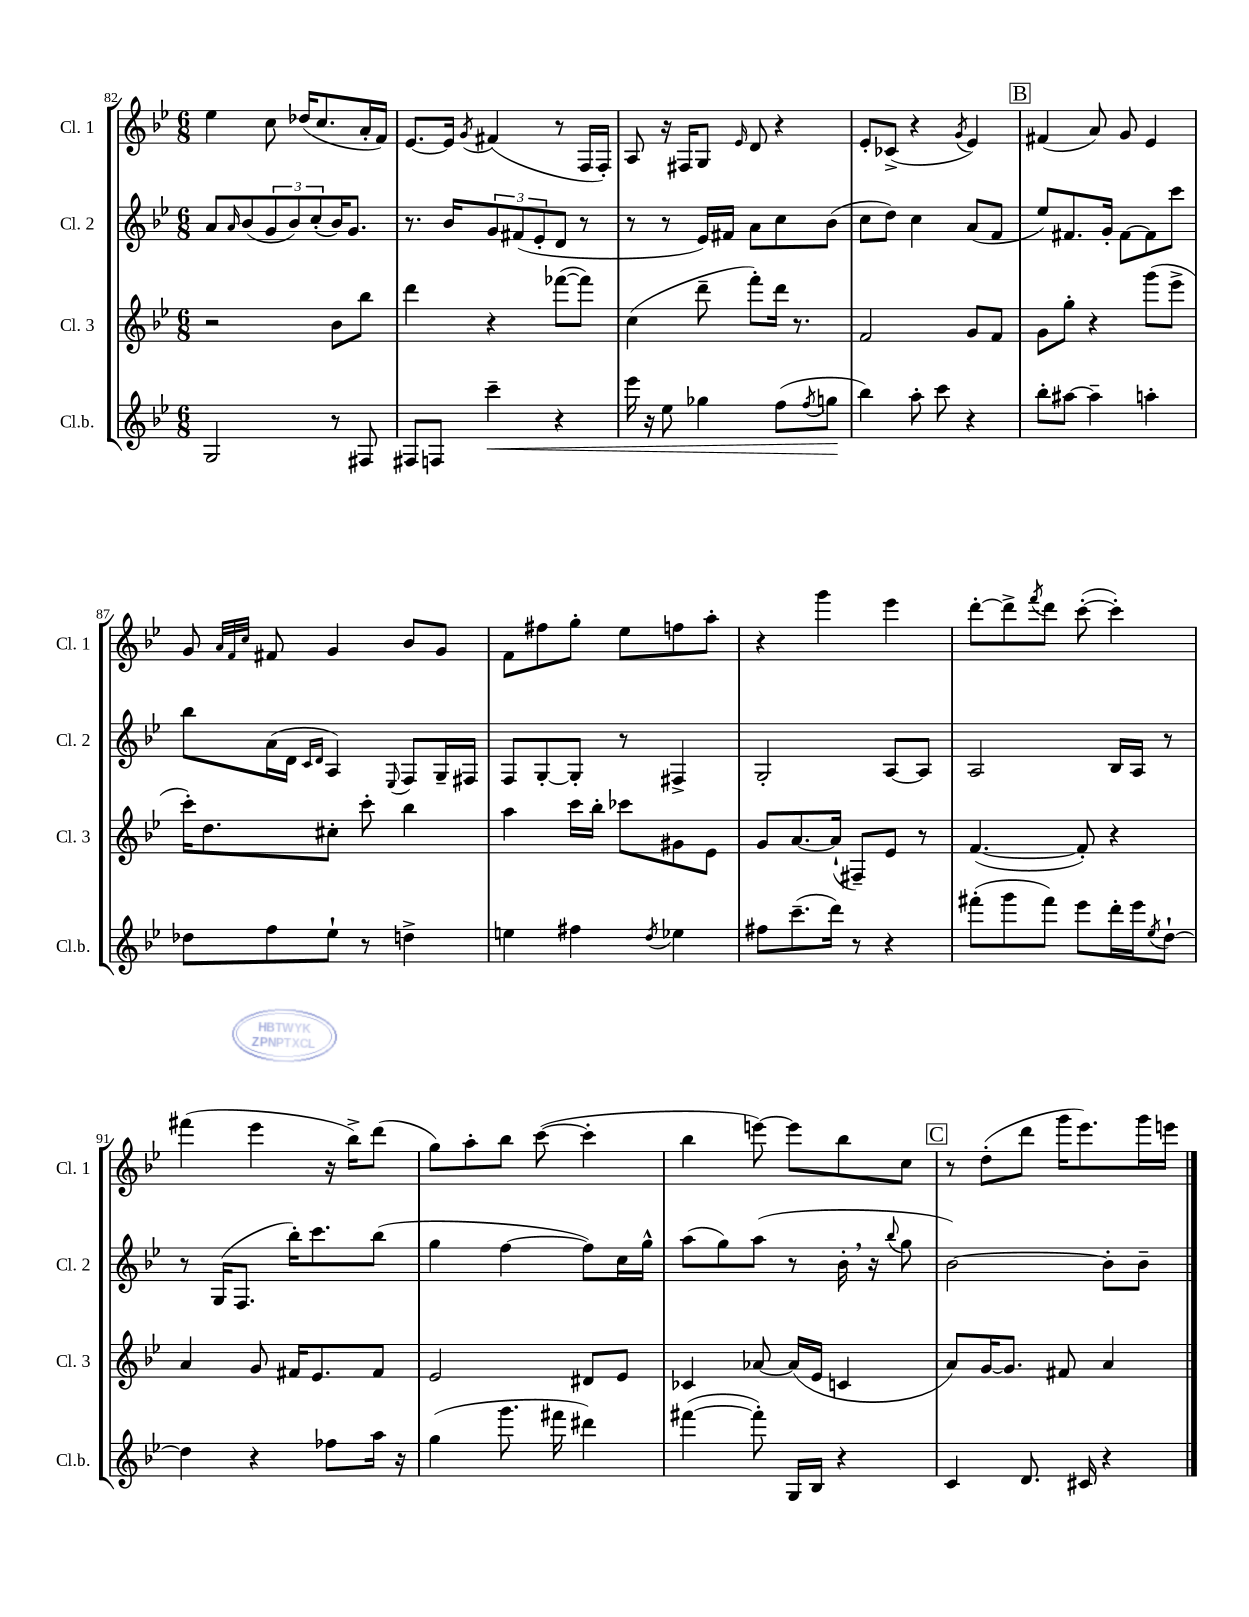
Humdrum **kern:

**kern	**dynam	**kern	**kern	**kern
*part4	*part4	*part3	*part2	*part1
*staff4	*staff4	*staff3	*staff2	*staff1
*I"Cl.b.	*	*I"Cl. 3	*I"Cl. 2	*I"Cl. 1
*I'Cl.b.	*	*I'Cl. 3	*I'Cl. 2	*I'Cl. 1
*clefG2	*	*clefG2	*clefG2	*clefG2
*k[b-e-]	*	*k[b-e-]	*k[b-e-]	*k[b-e-]
*M6/8	*	*M6/8	*M6/8	*M6/8
=82	=82	=82	=82	=82
2G/	.	2r	8a/L	4ee-\
.	.	.	16qqa/	.
.	.	.	(8b-/	.
.	.	.	12g/	8cc\
.	.	.	12b-/)	.
.	.	.	.	(16dd-X/KL
.	.	.	(12cc'/	.
.	.	.	.	8.cc/
8r	.	8b-\L	16b-/K)	.
.	.	.	8.g/J	.
8F#X/	.	8bb-\J	.	16a'/L
.	.	.	.	16f/JJ)
=83	=83	=83	=83	=83
8F#X/L	.	4ddd\	8.r	[8.e-/L
8Fn/J	.	.	.	.
.	.	.	16b-/KL	16e-/Jk]
.	.	.	.	8qg/
!	!LO:HP:b	!	!	!
4ccc~\	<	4r	12g/	(4f#X/
.	.	.	(12f#X/	.
.	.	.	12e-'/	.
4r	.	([8fff-X\L	8d/J	8r
.	.	8fff-\J])	8r	16F/LL
.	.	.	.	16F'/JJ)
=84	=84	=84	=84	=84
16eee-\	.	(4cc\	8r	8A/
16r	.	.	.	.
8ee-\	.	.	8r	16r
.	.	.	.	16F#X/KL
4gg-X\	.	8ddd~\	16e-/LL)	8G/J
.	.	.	16f#X/JJ	.
.	.	.	.	16qqe-/
.	.	8fff'\L)	8a\L	8d/
(8ff\L	.	16ddd\Jk	8cc\	4r
.	.	8.r	.	.
8qff/	.	.	.	.
8ggn\J	.	.	(8b-\J	.
.	[	.	.	.
=85	=85	=85	=85	=85
4bb-\)	.	2f/	8cc\L	8e-'/L
.	.	.	8dd\J)	(8c-X^/J
8aa'\	.	.	4cc\	4r
8ccc\	.	.	.	.
.	.	.	.	8qg/
4r	.	8g/L	(8a/L	4e-/)
.	.	8f/J	8f/J	.
!!LO:REH:place=s1:t=B
=86	=86	=86	=86	=86
8bb-'\L	.	8g\L	8ee-/L)	(4f#X/
[8aa#X\J	.	8gg'\J	8.f#X/	.
4aa#~\]	.	4r	.	8a/)
.	.	.	16g'/Jk	.
.	.	.	[8f#\L	8g/
4aan'\	.	(8ggg\L	8f#\]	4e-/
.	.	8eee-^\J	8ccc\J	.
!!LO:LB:g=z
=87	=87	=87	=87	=87
8dd-X\L	.	16ccc'\KL)	8bb-\L	8g/
.	.	8.dd\	.	.
.	.	.	.	32qqa/LLL
.	.	.	.	32qqf/
.	.	.	.	32qqcc/JJJ
8ff\	.	.	(16a\L	8f#X/
.	.	.	16d\JJ	.
.	.	.	16qqc/LL	.
.	.	.	16qqd/JJ	.
8ee-`\J	.	8cc#X'\J	4A/)	4g/
8r	.	8ccc'\	.	.
.	.	.	8qqE-/	.
4ddn^\	.	4bb-\	8F/L	8b-/L
.	.	.	16G~/L	8g/J
.	.	.	16F#X/JJ	.
=88	=88	=88	=88	=88
4een\	.	4aa\	8F/L	8f\L
.	.	.	[8G'/	8ff#X\
4ff#X\	.	16ccc\LL	8G'/J]	8gg'\J
.	.	16bb-'\JJ	.	.
.	.	8ccc-X\L	8r	8ee-\L
8qdd/	.	.	.	.
4ee-X\	.	8g#X\	4F#X^/	8ffn\
.	.	8e-\J	.	8aa'\J
=89	=89	=89	=89	=89
8ff#X\L	.	8g/L	2G'/	4r
(8.ccc~\	.	[8.a/	.	.
.	.	.	.	4ggg\
16ddd\Jk)	.	(16a`/Jk]	.	.
8r	.	8F#X~/L)	.	.
4r	.	8e-/J	[8A/L	4eee-\
.	.	8r	8A/J]	.
=90	=90	=90	=90	=90
(8fff#X'\L	.	([4.f/	2A/	[8ddd'\L
8ggg\	.	.	.	8ddd^\]
.	.	.	.	8qfff/
8fff#\J)	.	.	.	8ddd\J
8eee-\L	.	8f'/])	.	([8ccc'\
16ddd'\L	.	4r	16B-/LL	4ccc'\])
16eee-\J	.	.	16A/JJ	.
8qee-/	.	.	.	.
[8dd`\J	.	.	8r	.
!!LO:LB:g=z
=91	=91	=91	=91	=91
4dd\]	.	4a/	8r	(4fff#X\
.	.	.	(16G/KL	.
.	.	.	8.F/J	.
4r	.	8g/	.	4eee-\
.	.	16f#X/KL	16bb-'\KL)	.
.	.	8.e-/	8.ccc\	.
8ff-X\L	.	.	.	16r
.	.	.	.	16bb-^\KL)
16aa\Jk	.	8f#/J	(8bb-\J	(8ddd\J
16r	.	.	.	.
=92	=92	=92	=92	=92
(4gg\	.	2e-/	4gg\	8gg\L)
.	.	.	.	8aa'\
8.ggg\	.	.	[4ff\	8bb-\J
.	.	.	.	([8ccc\
16fff#X\	.	.	.	.
4ddd#X\)	.	8d#X/L	8ff\L])	4ccc'\]
.	.	8e-/J	16cc\L	.
.	.	.	16gg^^\JJ	.
=93	=93	=93	=93	=93
([4fff#X\	.	4c-X/	(8aa\L	4bb-\
.	.	.	8gg\)	.
8fff#'\])	.	[8a-X/	(8aa\J	[8eeen\)
16G/LL	.	(16a-/LL]	8r	8eee\L]
16B-/JJ	.	16e-/JJ	.	.
4r	.	4cn/	16b-',\	8bb-\
.	.	.	16r	.
.	.	.	8qqbb-/	.
.	.	.	8gg\	8cc\J
!!LO:REH:place=s1:t=C
=94	=94	=94	=94	=94
4c/	.	8a/L)	[2b-\)	8r
.	.	[16g/K	.	(8dd'\L
.	.	8.g/J]	.	.
8.d/	.	.	.	8ddd\J
.	.	8f#X/	.	16ggg\KL
16c#X/	.	.	.	8.eee-\)
4r	.	4a/	8b-'\L]	.
.	.	.	8b-~\J	16ggg\L
.	.	.	.	16eeen\JJ
==	==	==	==	==
*-	*-	*-	*-	*-
